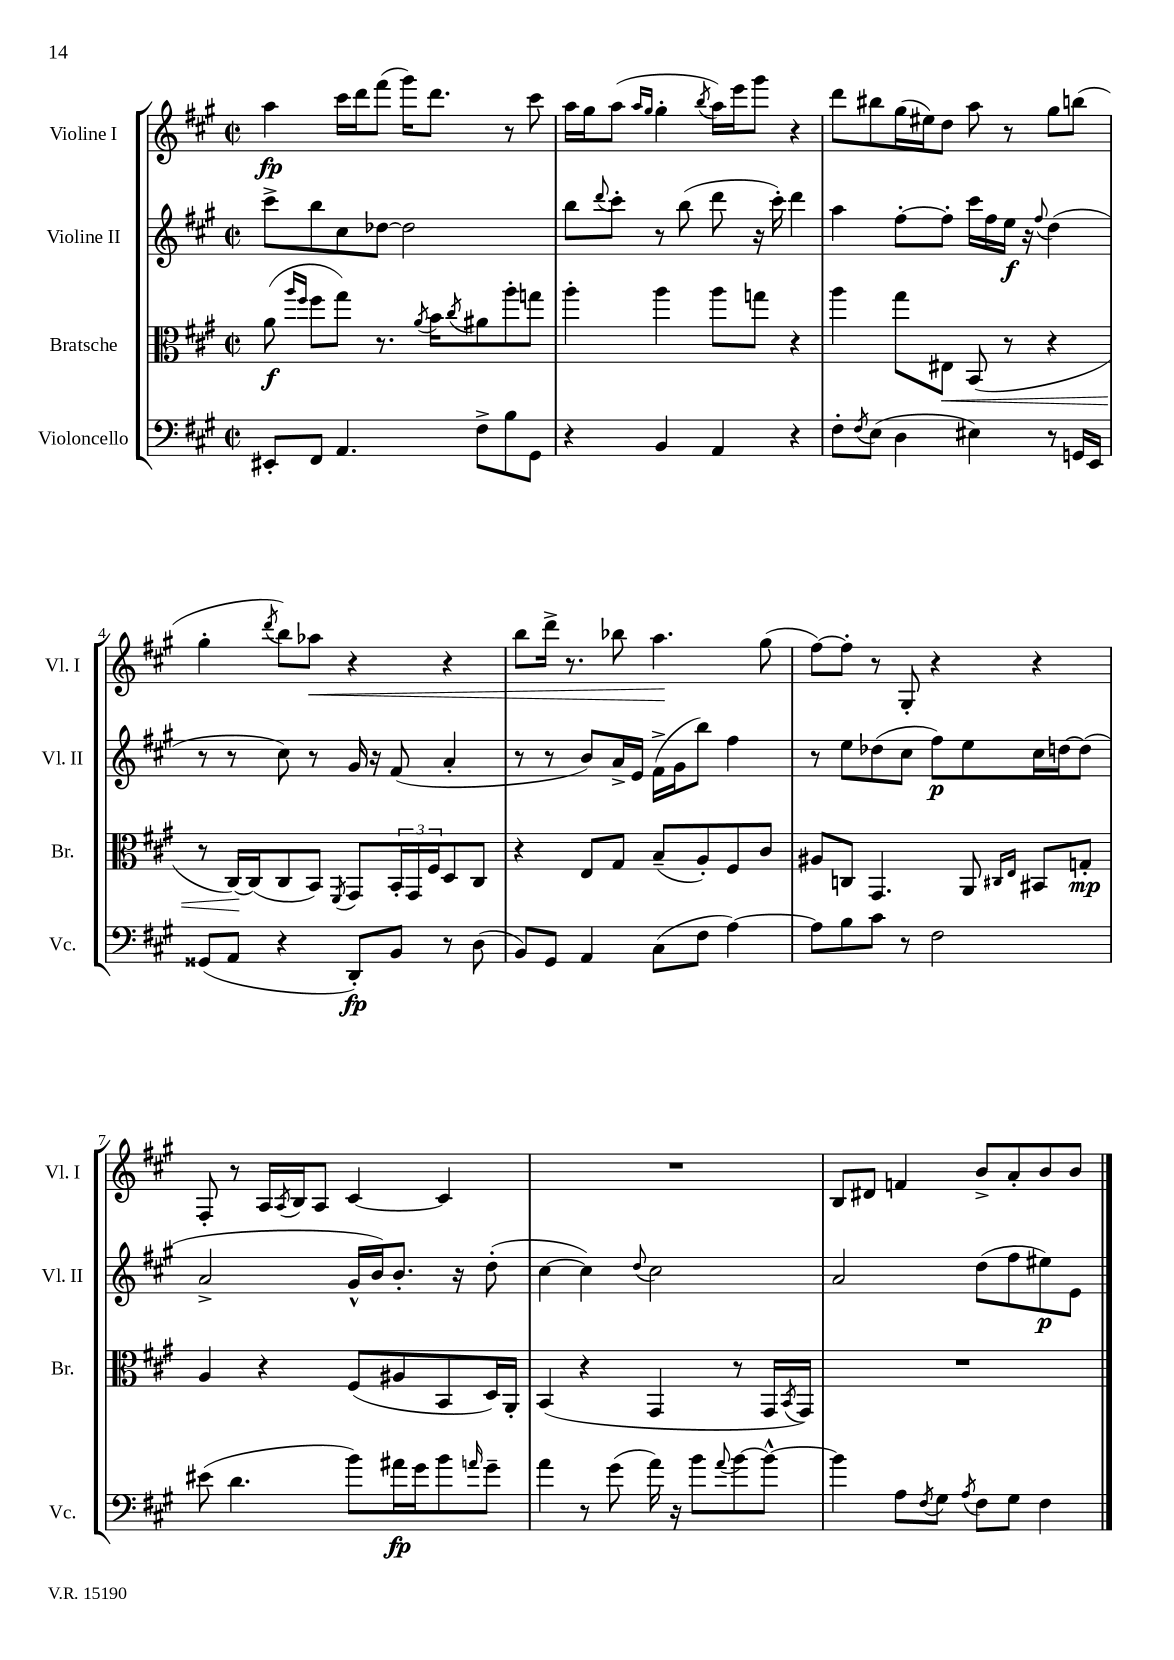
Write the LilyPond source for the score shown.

<<
\new StaffGroup <<
\new Staff = "s0" \with { instrumentName = "Violine I" shortInstrumentName = "Vl. I" } {
    \clef treble \key a \major \defaultTimeSignature \time 2/2
    a''4\fp cis'''16 d'''16 fis'''8( gis'''16) d'''8. r8 cis'''8 |
    a''16 gis''16 a''8( \grace { a''16 gis''16 } gis''4-. \acciaccatura { b''8 } a''16) e'''16 gis'''8 r4 |
    d'''8 bis''8 gis''16( eis''16) d''8 a''8 r8 gis''8 b''8( |
    gis''4-. \acciaccatura { d'''8 } b''8) aes''8\< r4 r4 |
    b''8 d'''16-> r8. bes''8 a''4.\! gis''8( |
    fis''8~) fis''8-. r8 gis8-. r4 r4 |
    fis8-. r8 a16 \acciaccatura { a8 } b16 a8 cis'4~ cis'4 |
    R1 |
    b8 dis'8 f'4 b'8-> a'8-. b'8 b'8 \bar "|." |
}
\new Staff = "s1" \with { instrumentName = "Violine II" shortInstrumentName = "Vl. II" } {
    \clef treble \key a \major \defaultTimeSignature \time 2/2
    cis'''8-> b''8 cis''8 des''8~ des''2 |
    b''8 \appoggiatura { d'''8 } cis'''8-. r8 b''8( d'''8 r16 cis'''16-.) d'''4 |
    a''4 fis''8~-. fis''8-. cis'''16 fis''16 e''16\f r16 \appoggiatura { fis''8 } d''4( |
    r8 r8 cis''8) r8 gis'16 r16 fis'8( a'4-. |
    r8 r8 b'8) a'16-> e'16 fis'16->( gis'16 b''8) fis''4 |
    r8 e''8 des''8( cis''8 fis''8\p) e''8 cis''16 d''16~ d''8( |
    a'2-> gis'16-^ b'16) b'8.-. r16 d''8-.( |
    cis''4~ cis''4) \appoggiatura { d''8 } cis''2 |
    a'2 d''8( fis''8 eis''8\p) e'8 \bar "|." |
}
\new Staff = "s2" \with { instrumentName = "Bratsche" shortInstrumentName = "Br." } {
    \clef alto \key a \major \defaultTimeSignature \time 2/2
    a'8\f( \grace { a''16 fis''16 } fis''8 gis''8) r8. \acciaccatura { a'8 } b'16 \acciaccatura { cis''8 } ais'8 a''8-. g''8 |
    a''4-. a''4 a''8 g''8 r4 |
    a''4 gis''8 eis8\< b,8( r8 r4 |
    r8 cis16~\!) cis16( cis8 b,8) \acciaccatura { fis,8 } gis,8 \tuplet 3/2 { b,16-. gis,16 fis16 } d8 cis8 |
    r4 e8 gis8 b8--( a8-.) fis8 cis'8 |
    ais8 c8 gis,4. a,8 \grace { cis16 e16 } bis,8 g8-.\mp |
    a4 r4 fis8( ais8 b,8 d16) a,16-. |
    b,4( r4 gis,4 r8 gis,16 \acciaccatura { b,8 } gis,16) |
    R1 \bar "|." |
}
\new Staff = "s3" \with { instrumentName = "Violoncello" shortInstrumentName = "Vc." } {
    \clef bass \key a \major \defaultTimeSignature \time 2/2
    eis,8-. fis,8 a,4. fis8-> b8 gis,8 |
    r4 b,4 a,4 r4 |
    fis8-. \acciaccatura { fis8 } e8( d4 eis4) r8 g,16 e,16 |
    gisis,8( a,8 r4 d,8-.\fp) b,8 r8 d8( |
    b,8) gis,8 a,4 cis8( fis8 a4~) |
    a8 b8 cis'8 r8 fis2 |
    eis'8( d'4. b'8) ais'16\fp gis'16 b'8 \grace { a'16 } gis'8-- |
    a'4 r8 gis'8( a'16) r16 b'8 \appoggiatura { a'8 } b'8~ b'8~-^ |
    b'4 a8 \acciaccatura { fis8 } gis8 \acciaccatura { a8 } fis8 gis8 fis4 \bar "|." |
}
>>
>>
